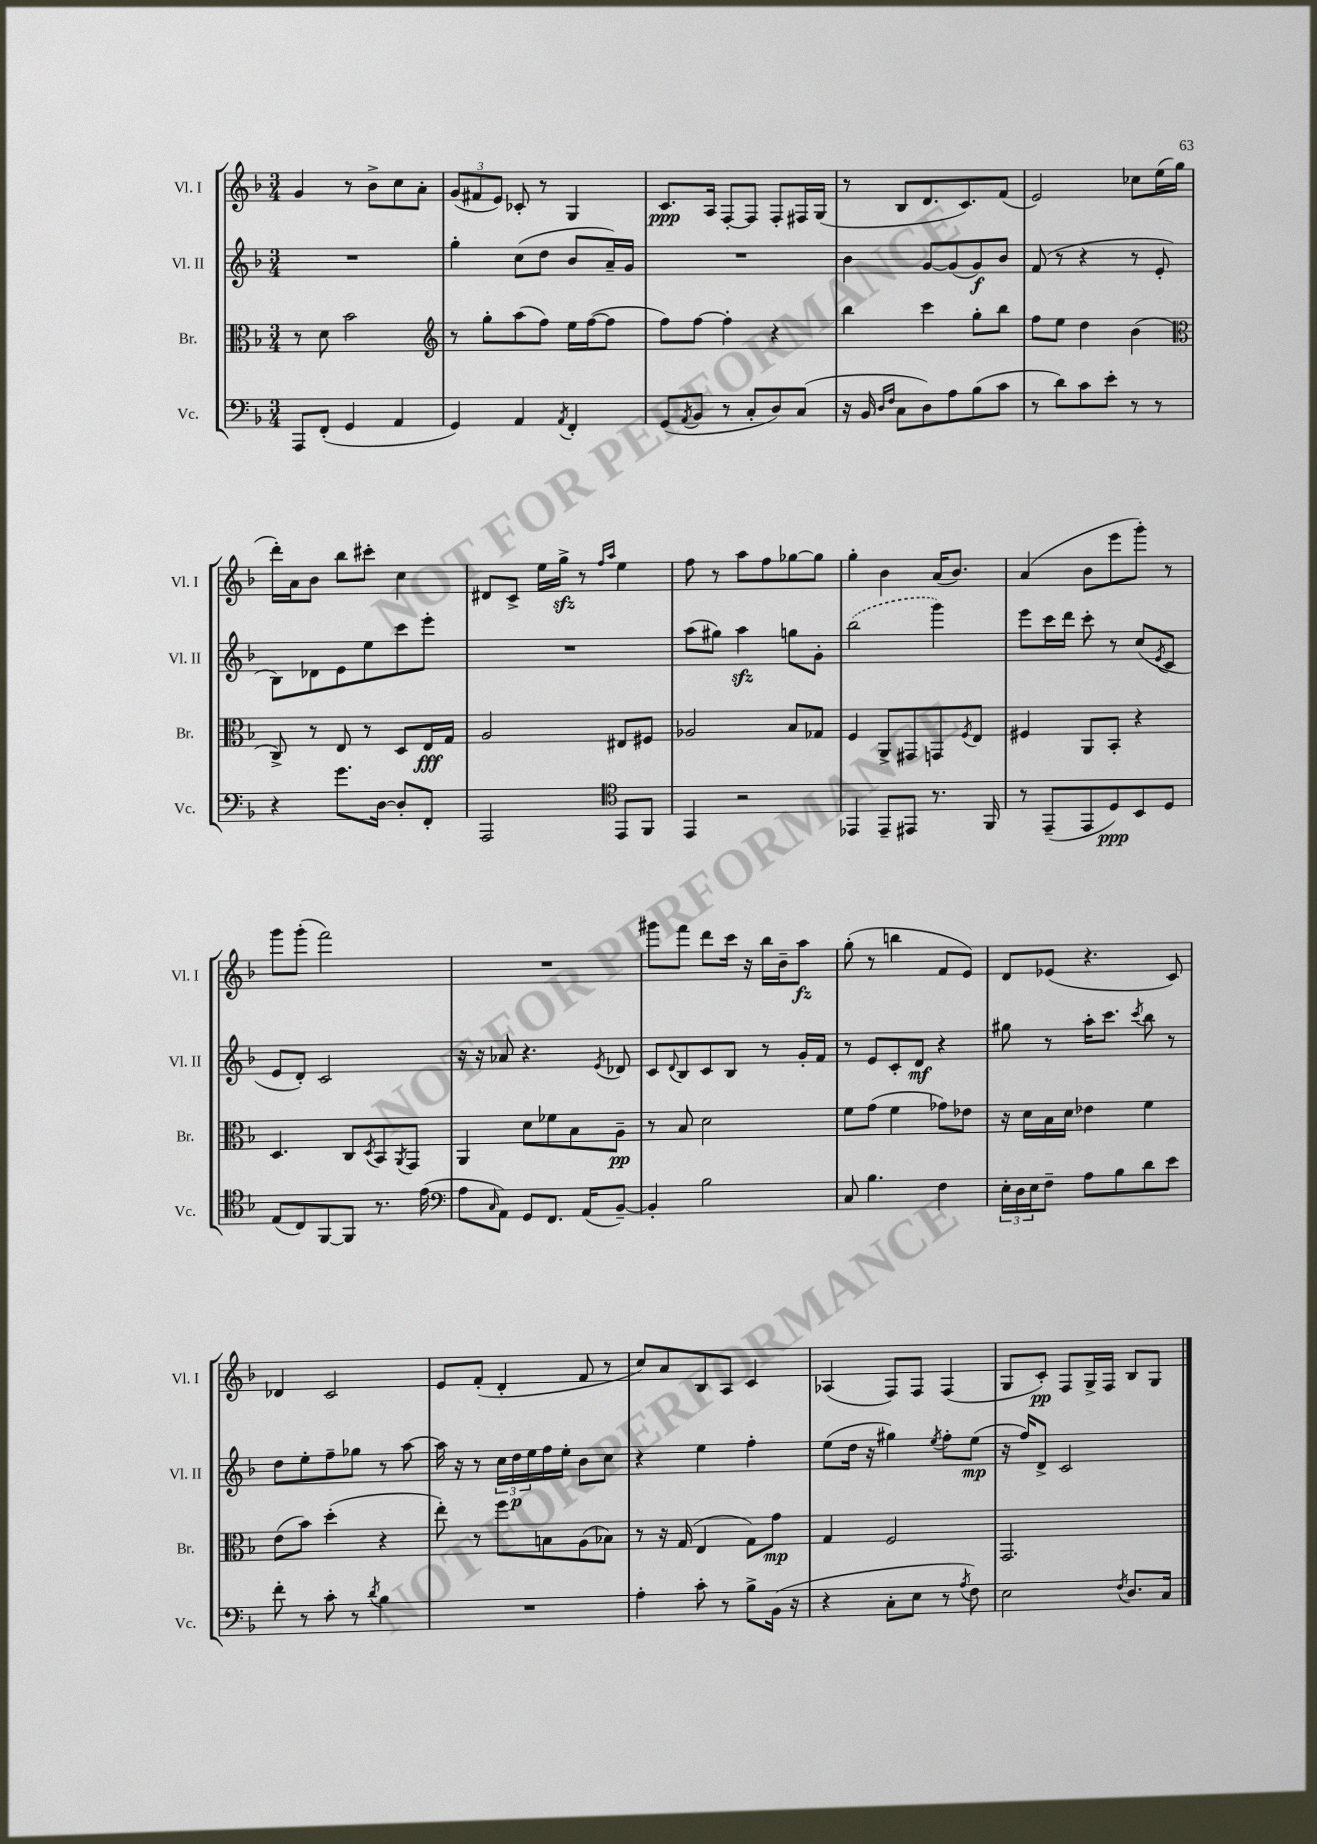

**kern	**kern	**kern	**kern
*staff4	*staff3	*staff2	*staff1
*clefF4	*clefC3	*clefG2	*clefG2
*k[b-]	*k[b-]	*k[b-]	*k[b-]
*M3/4	*M3/4	*M3/4	*M3/4
8AAA	8r	2.r	4g
(8FF'	8d	.	.
4GG	2b-	.	8r
.	.	.	8b-^
4AA	.	.	8cc
.	.	.	8a'
=	=	=	=
*	*clefG2	*	*
4GG)	8r	4gg'	(12g
.	.	.	12f#
.	8gg'	.	.
.	.	.	12e)
4AA	(8aa	(8cc	8c-'
.	8ff)	8dd	8r
8qAA	.	.	.
4FF'	16ee	8b-	4G
.	([16ff	.	.
.	8ff]	16a~)	.
.	.	16g	.
=	=	=	=
(8GG	8ff)	2.r	8.c
8qAA	.	.	.
8BB-	[8ff	.	.
.	.	.	16A
8r	4ff']	.	[8F'
8C'	.	.	8F]
8D)	4r	.	8F'
(8C	.	.	16F#
.	.	.	(16G
=	=	=	=
16r	4bb-	4b-	8r
16BB-	.	.	.
16qqD	.	.	.
16qqF	.	.	.
8C	.	.	8B-
8D)	4ccc	[8g	8.d
8A	.	(8g]	.
.	.	.	8.c)
(8B-	8gg'	8g)	.
8c	8bb-	8b-	(8f
=	=	=	=
8r	8ff	(8f	2e)
8d)	8ee	8r	.
8c	4dd	4r	.
8e'	.	.	.
8r	(4b-	8r	8cc-
8r	.	8e'	(16ee
.	.	.	16gg
=	=	=	=
*	*clefC3	*	*
4r	8C^)	8B-)	16ddd')
.	.	.	16a
.	8r	8d-	8b-
8.g	8E	8e	8bb-
.	8r	8ee	8ccc#'
[16D	.	.	.
8D']	8D	8ccc	4cc
8FF'	16E	8eee'	.
.	16G	.	.
=	=	=	=
2AAA	2A	2.r	8d#
.	.	.	8c^
.	.	.	16ee
.	.	.	16gg^
.	.	.	8r
*clefC4	*	*	*
.	.	.	16qqff
.	.	.	16qqaa
8EE	8E#	.	4ee
8FF	8F#	.	.
=	=	=	=
4EE	2A-	(8aa	8ff
.	.	8gg#)	8r
2r	.	4aa	8aa
.	.	.	8ff
.	8B-	8gg	[8gg-
.	8G-	8g'	8gg-]
=	=	=	=
4EE-	4F	(2bb-	4gg'
8EE-~	8AA^	.	4b-
8EE#	8GG#	.	.
8.r	8GG	4ggg)	(16a
.	.	.	8.b-)
.	8qF	.	.
.	8E	.	.
16FF	.	.	.
=	=	=	=
8r	4F#	8eee	(4a
(8EE~	.	16ccc	.
.	.	16ddd	.
8EE	8AA	8ccc'	8b-
8D)	8BB-'	8r	8eee
8BB-	4r	(8cc	8ggg')
.	.	8qe	.
8D	.	8c	8r
=	=	=	=
(8E	4.D	8e	8ggg
8C)	.	8d')	(8ggg'
[8FF	.	2c	2fff)
8FF]	8C	.	.
.	8qD	.	.
8.r	8BB-	.	.
.	8qAA	.	.
.	8GG	.	.
(16e	.	.	.
=	=	=	=
*clefF4	*	*	*
8A	4AA	16r	2.r
.	.	16r	.
16qqC	.	.	.
8AA)	.	8a-	.
8GG	8d	4.r	.
8.FF	8f-	.	.
.	8B-	.	.
(16AA	.	.	.
.	.	8qe	.
[8BB-~)	8A~	8d-	.
=	=	=	=
4BB-']	8r	8c	8ggg#
.	.	8qqd	.
.	8B-	8B-	8fff
2B-	2d	8c	8ddd
.	.	8B-	16ccc
.	.	.	16r
.	.	8r	16bb-
.	.	.	16b-~
.	.	16g'	8aa
.	.	16f	.
=	=	=	=
8C	8f	8r	(8gg'
4.B-	(8g	8e	8r
.	4f	8c'	4bb
.	.	8d	.
4F	8g-)	4r	8f
.	8e-	.	8e)
=	=	=	=
24E'	16r	8gg#	8d
24D	.	.	.
.	16d	.	.
24E	.	.	.
8F~	16B-	8r	(8e-
.	16d	.	.
8A	4e-	16aa'	4.r
.	.	8.ccc	.
8B-	.	.	.
.	.	8qccc	.
8d	4f	8bb-	.
8e	.	8r	8c)
=	=	=	=
8f'	(8e	8dd	4d-
8r	8b-)	8ee'	.
8c'	(4dd'	8ff~	2c
8r	.	8gg-	.
8qd	.	.	.
4B-	4r	8r	.
.	.	[8aa	.
=	=	=	=
2.r	8ee')	16aa]	8e
.	.	16r	.
.	8r	8r	(8f'
.	8ff	24cc	4d'
.	.	24dd	.
.	.	24ee	.
.	8B	16ff	.
.	.	16ee'	.
.	(8A	8b-	8f
.	8B-)	8cc	8r
=	=	=	=
4A'	8r	4r	8cc)
.	16r	.	8a
.	(16G	.	.
8c'	4E	4ee	8B-
8r	.	.	8A
8B-^	8G)	4ff'	4c
(16BB-	8g	.	.
16r	.	.	.
=	=	=	=
4r	4G	(8ee	(4A-
.	.	16dd	.
.	.	16r	.
8C'	2F	4gg#)	8F)
8E	.	.	8F
.	.	8qee	.
8r	.	8ff'	(4F
8qA	.	.	.
8F)	.	(8ee	.
=	=	=	=
2E	2.GG	16r	8G
.	.	16ff)	.
.	.	8d^	8c')
.	.	2c	8F
.	.	.	16G^
.	.	.	16F
8qF	.	.	.
8.D	.	.	8B-
.	.	.	8G
16C	.	.	.
==	==	==	==
*-	*-	*-	*-
